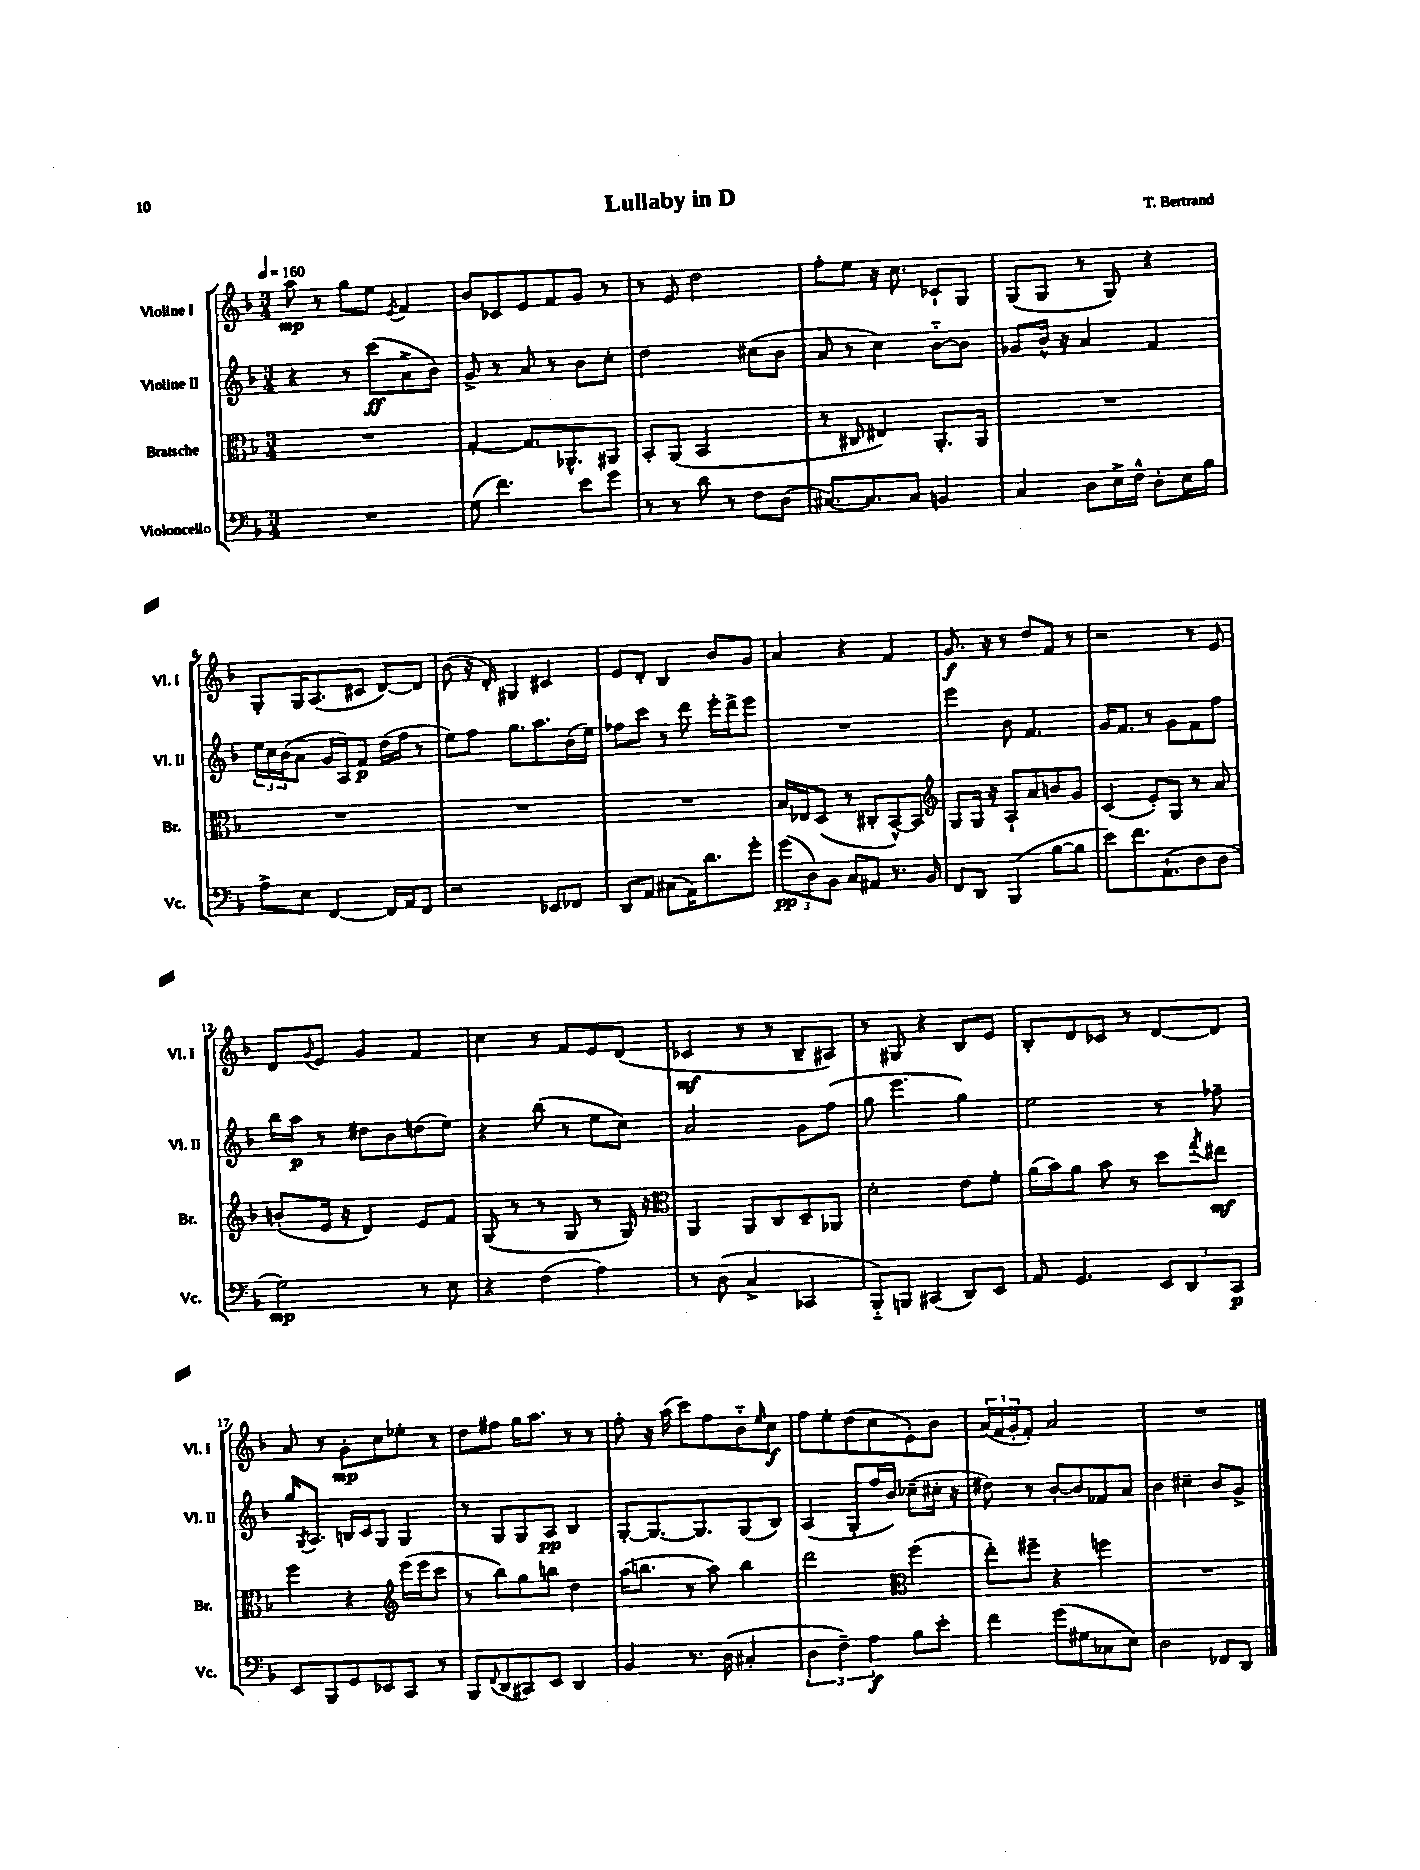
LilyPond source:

\header { title = "Lullaby in D" composer = "T. Bertrand" }
<<
\new StaffGroup <<
\new Staff = "s0" \with { instrumentName = "Violine I" shortInstrumentName = "Vl. I" } {
    \clef treble \key f \major \numericTimeSignature \time 3/4 \tempo 4 = 160
    a''8\mp r8 g''8 e''8 \acciaccatura { e'8 } f'4 |
    bes'8 ces'8 e'8 f'8 g'8 r8 |
    r8 e'8 d''2 |
    f''8-. e''8 r16 c''8. ces'8-! g8 |
    g8( g8 r8 g8) r4 |
    g8-. g16 a8.( cis'8 d'8~) d'8 |
    bes'8( r16 d'16-.) gis4 cis'4 |
    e'8 d'8-. bes4 bes'8 g'8 |
    a'4 r4 f'4 |
    g'8.\f r16 r8 d''8 f'8 r8 |
    r2 r8 e'8 |
    d'8 \appoggiatura { g'8 } e'8 g'4 f'4 |
    c''4 r8 f'8 e'8 d'8( |
    ces'4\mf r8 r8 bes8-- ais8) |
    r8 gis8 r4 bes8 e'8 |
    bes8-. d'8 ces'8 r8 d'8~ d'8 |
    a'8 r8 g'8-.\mp c''8 ees''8-. r8 |
    d''8 fis''8 g''16 a''8. r8 r8 |
    f''8-. r16 a''16( c'''8) f''8 bes'8-_ \grace { e''16 } c''8\f |
    f''8 e''8-. d''8( c''8 e'8-.) bes'8 |
    \tuplet 3/2 { a'16( f'16 g'16-. } f'8-.) a'2 |
    R2. \bar "|." |
}
\new Staff = "s1" \with { instrumentName = "Violine II" shortInstrumentName = "Vl. II" } {
    \clef treble \key f \major \numericTimeSignature \time 3/4
    r4 r8 c'''8\ff( a'8-> bes'8) |
    g'8-> r8 a'8 r8 bes'8 c''8-. |
    d''2 cis''8( bes'8 |
    a'8 r8 c''4) bes'8~-_ bes'8 |
    ges'8 bes'16-^ r16 a'4 f'4 |
    \tuplet 3/2 { e''16 c''16 bes'16( } a'8 g'16 a16) f'8\p d''16( f''16 r8 |
    e''8) f''8 g''8. a''8. bes'16( e''16) |
    fes''8 c'''8 r8 d'''8 e'''16-. d'''16-> e'''8 |
    R2. |
    e'''4 bes'8 f'4. |
    g'16 f'8. r8 g'8 f'8 f''8 |
    bes''16 a''16\p r8 dis''8 bes'8 d''8( e''8) |
    r4 bes''8( r8 e''8 c''8) |
    a'2 g'8 f''8( |
    g''8 e'''4. g''4) |
    e''2 r8 fes''8-- |
    g''16 \acciaccatura { g8 } a8. b16 c'16 g8 g4 |
    r8 g8 g8 a8\pp bes4 |
    g8~-. g8.~ g8. g8( bes8) |
    a4( g8-. f''16 bes'16) ces''8--( cis''16-. r16 |
    dis''8) r8 bes'8~-. bes'8 fes'8 a'8 |
    bes'4 cis''4-- bes'8 g'8-> \bar "|." |
}
\new Staff = "s2" \with { instrumentName = "Bratsche" shortInstrumentName = "Br." } {
    \clef alto \key f \major \numericTimeSignature \time 3/4
    R2. |
    g4~-. g8. aes,8.-^ ais,8 |
    bes,8-. a,8( bes,2 |
    r8 cis8 eis4) a,8.-. a,16 |
    R2. |
    R2. |
    R2. |
    R2. |
    bes16 ees16 d8( r8 cis8-. bes,8~-^) bes,8 |
    \clef treble g8 g16 r16 a8-! a'8 b'8 g'8 |
    c'4( e'8-.) g8 r8 a'8 |
    b'8-.( e'16 r16 d'4) e'8 f'8 |
    g8( r8 r8 g8 r8 g16) r16 |
    \clef alto a,4 a,8 c8 d8-- aes,8 |
    d'2-. e'8 f'8-. |
    a'16( bes'16) a'8 bes'8 r8 d''8 \acciaccatura { g''8 } eis''8\mf |
    f''4 r4 \clef treble e'''16( e'''16 c'''8 |
    r8 bes''8) g''8 b''8 d''4 |
    a''16( b''8. r8 a''8) b''4 |
    d'''2 \clef alto f''4( |
    e''8-.) fis''8-- r4 f''4 |
    R2. \bar "|." |
}
\new Staff = "s3" \with { instrumentName = "Violoncello" shortInstrumentName = "Vc." } {
    \clef bass \key f \major \numericTimeSignature \time 3/4
    R2. |
    g8( f'4.) e'8 g'8 |
    r8 r8 d'8 r8 f8 d8( |
    cis8.~) cis8. cis8 b,4 |
    c4 d8 e16-> f16-^ d8-. e16 bes16 |
    a8-> e8 f,4~ f,16 a,16 f,8 |
    r2 ees,8 fes,8 |
    d,8 a,8 cis8( a,16) d'8. g'8-. |
    \tuplet 3/2 { g'8\pp( d8) bes,8 } c8 ais,8 r8. bes,16 |
    f,8 d,8 bes,,4( bes8~ bes8 |
    e'8) f'8. a,8.-!( d8 d8 |
    g2\mp) r8 e8 |
    r4 f4( a4) |
    r8 d8( c4-> ces,4 |
    bes,,8-_) b,,8 cis,4( d,8) e,8 |
    a,8 g,4. \tuplet 3/2 { e,8 d,8 c,8\p } |
    e,8 bes,,8 g,8 ees,8 c,8 r8 |
    bes,,8 \appoggiatura { f,8 } d,8( cis,8) e,8 d,4 |
    bes,4 r8. d16( cis4-. |
    \tuplet 3/2 { d4 f4--) a4\f } bes8 e'8-. |
    f'4 g'8( gis8 ces8 e8) |
    d2 fes,8 d,8 \bar "|." |
}
>>
>>
